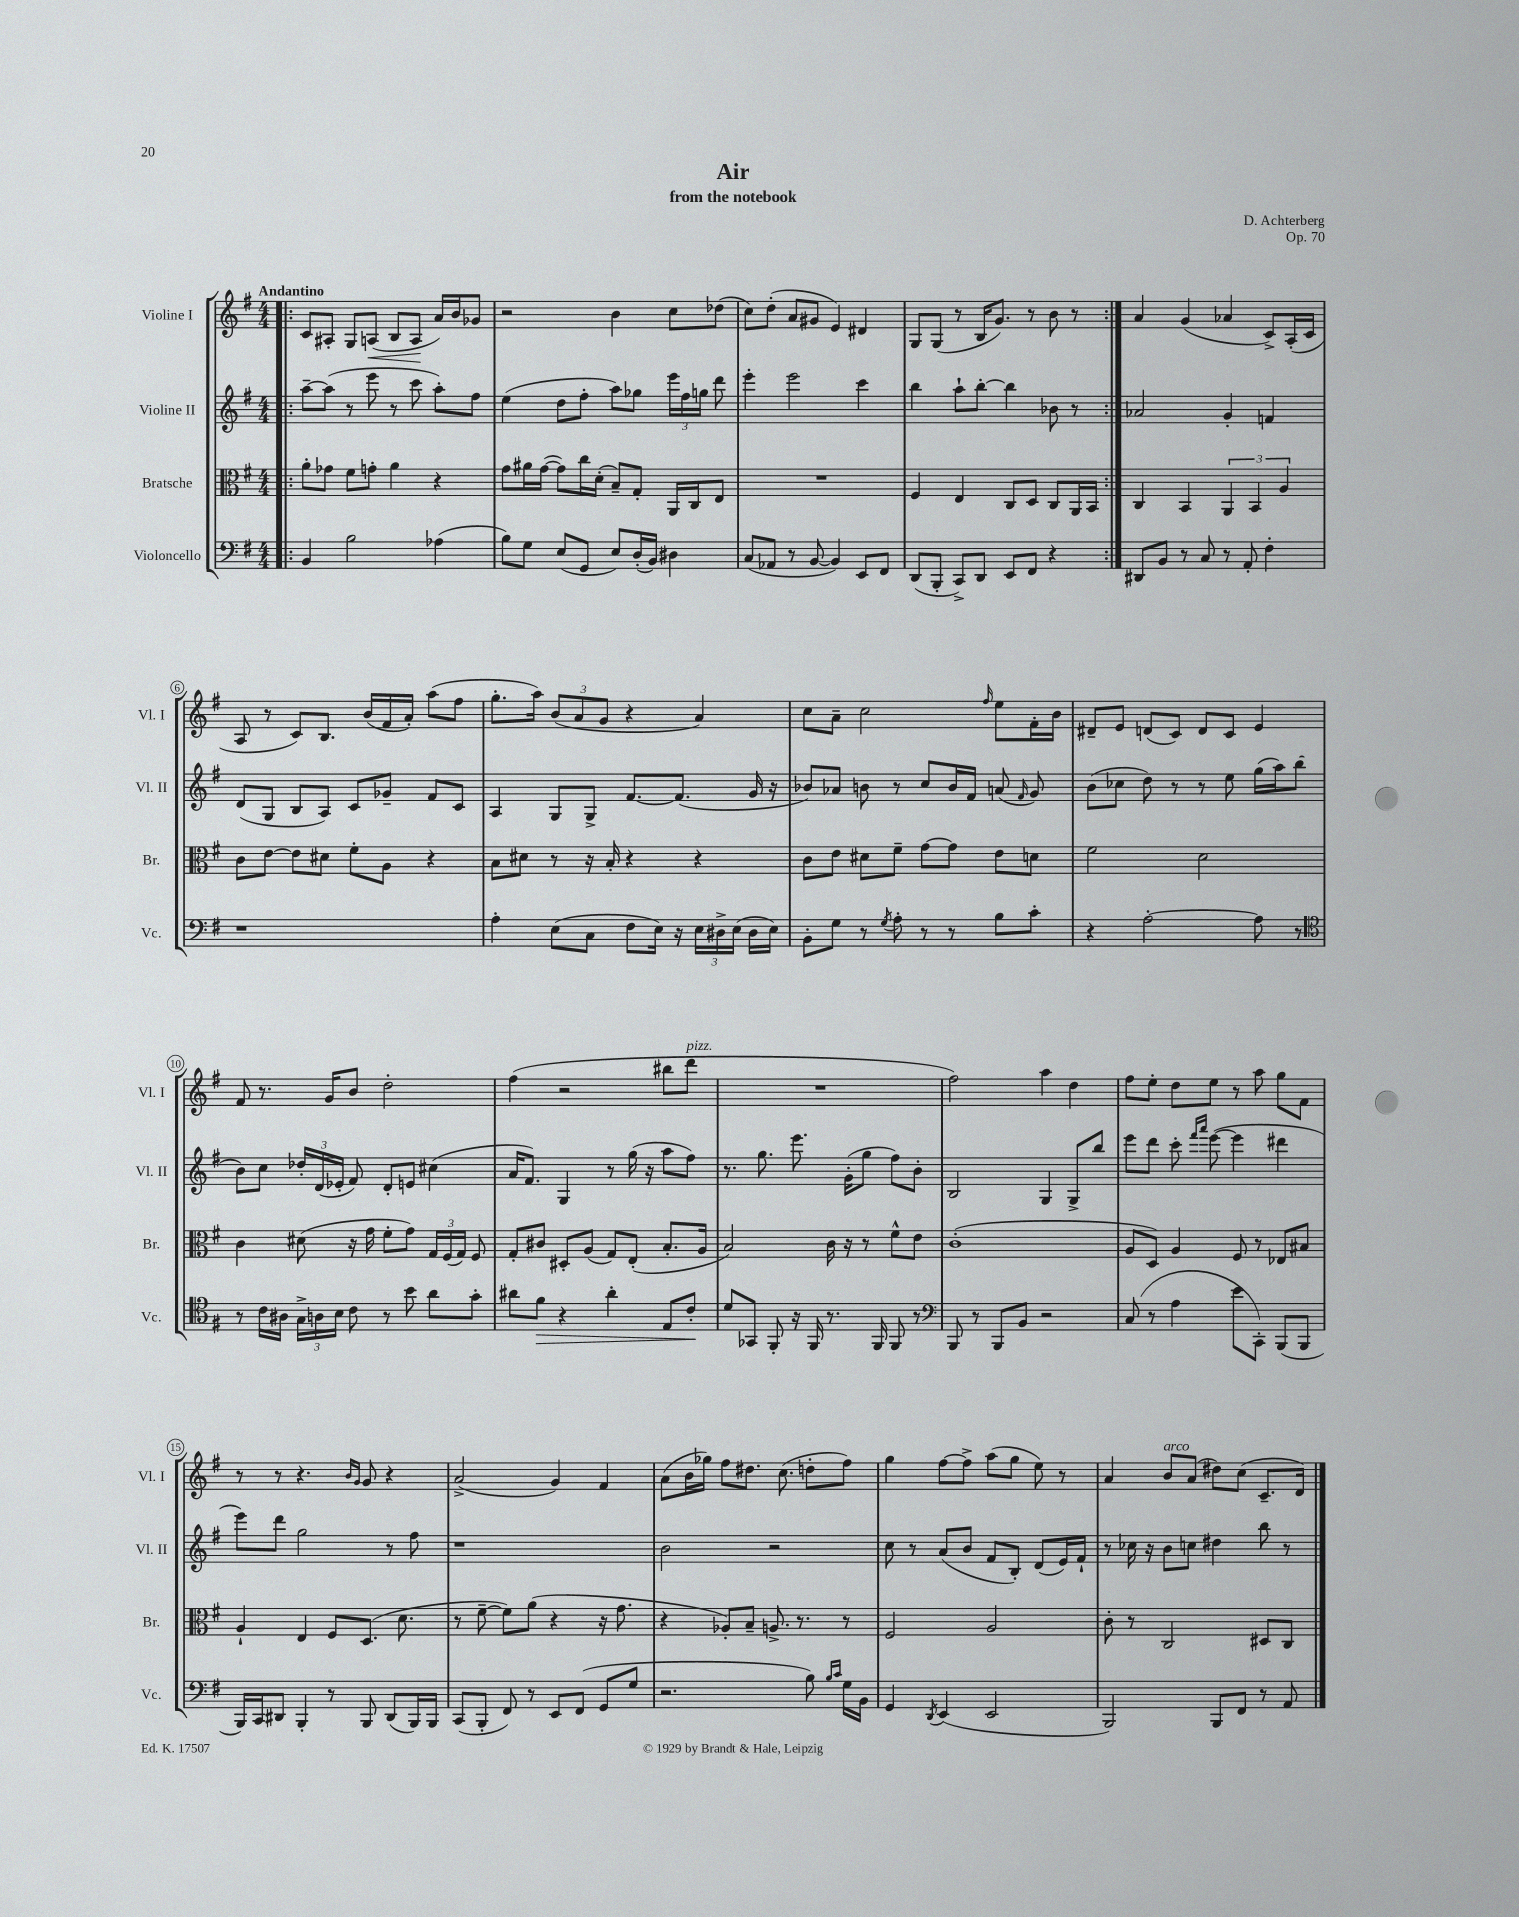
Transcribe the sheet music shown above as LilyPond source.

\header { title = "Air" composer = "D. Achterberg" subtitle = "from the notebook" opus = "Op. 70" }
<<
\new StaffGroup <<
\new Staff = "s0" \with { instrumentName = "Violine I" shortInstrumentName = "Vl. I" } {
    \clef treble \key g \major \numericTimeSignature \time 4/4 \tempo "Andantino"
    \autoBeamOff \repeat volta 2 { \bar ".|:" c'8[ ais8]-. g8[ a8]\<( b8[ a8]\! a'16[) b'16 ges'8] |
    r2 b'4 c''8[ des''8]( |
    c''8[) d''8]-.( a'8[ gis'8] e'4) dis'4 |
    g8[ g8]( r8 b16[ g'8.]) r8 b'8 r8 | }
    a'4 g'4( aes'4 c'8[->) a16-.( c'16] |
    a8 r8 c'8[) b8.] b'16[( fis'16 a'16]-.) a''8[( fis''8] |
    g''8.[-. a''16]) \tuplet 3/2 { b'8[( a'8 g'8] } r4 a'4) |
    c''8[ a'8]-- c''2 \grace { fis''16 } e''8[ fis'16-. b'16] |
    dis'8[-- e'8] d'8[( c'8]) d'8[ c'8] e'4 |
    fis'8 r8. g'16[ b'8] d''2-. |
    fis''4( r2 bis''8[ d'''8]^\markup { \italic "pizz." } |
    R1 |
    fis''2) a''4 d''4 |
    fis''8[ e''8]-. d''8[ e''8] r8 a''8 g''8[ fis'8] |
    r8 r8 r4. \grace { b'16[ g'16] } g'8 r4 |
    a'2->( g'4) fis'4 |
    a'8[( b'16 ges''16]) fis''8[ dis''8.] c''8.( d''8[-. fis''8]) |
    g''4 fis''8[~ fis''8]-> a''8[( g''8] e''8) r8 |
    a'4 b'8[^\markup { \italic "arco" } a'8]( dis''8[) c''8]( c'8.[-- d'16]) \bar "|." |
}
\new Staff = "s1" \with { instrumentName = "Violine II" shortInstrumentName = "Vl. II" } {
    \clef treble \key g \major \numericTimeSignature \time 4/4
    \autoBeamOff \repeat volta 2 { \bar ".|:" a''8[~-- a''8]( r8 e'''8 r8 c'''8 a''8[-.) fis''8] |
    e''4( d''8[ fis''8]-. a''8[) ges''8] \tuplet 3/2 { e'''16[ fis''16 g''16] } d'''8 |
    e'''4-. e'''2 c'''4 |
    b''4 a''8[-! b''8]~-. b''4 bes'8 r8 | }
    aes'2 g'4-. f'4 |
    d'8[( g8] b8[ a8]) c'8[ ges'8]-- fis'8[ c'8] |
    a4 g8[ g8]-> fis'8.[~ fis'8.]( g'16 r16 |
    bes'8[) aes'8] b'8 r8 c''8[ b'16 fis'16] a'8( \grace { fis'16 } g'8) |
    b'8[( ces''8] d''8) r8 r8 e''8 g''16[( a''16) b''8]( |
    b'8[) c''8] \tuplet 3/2 { des''16[-. d'16( ees'16]-. } fis'8) d'8[-. e'8] cis''4( |
    a'16[ fis'8.]) g4 r8 g''16( r16 a''8[ fis''8]) |
    r8. g''8. e'''8. g'16[-.( g''8] fis''8[) b'8]-. |
    b2 g4 g8[-> b''8] |
    e'''8[ d'''8] c'''8-. \grace { fis'''16[ a'''16] } e'''8~( e'''4 dis'''4 |
    e'''8[) d'''8] g''2 r8 fis''8 |
    r1 |
    b'2 r2 |
    c''8 r8 a'8[( b'8] fis'8[ b8]-.) d'8[( e'16) fis'16]-! |
    r8 ces''16 r16 b'8[ c''8] dis''4 b''8 r8 \bar "|." |
}
\new Staff = "s2" \with { instrumentName = "Bratsche" shortInstrumentName = "Br." } {
    \clef alto \key g \major \numericTimeSignature \time 4/4
    \autoBeamOff \repeat volta 2 { \bar ".|:" a'8[-. ges'8] fis'8[ g'8]-. a'4 r4 |
    g'8[ ais'16 g'16]~( g'8[) c''16 d'16]-.( b8[--) g8]-. a,16[ c16 e8] |
    R1 |
    fis4 e4 c8[ d8] c8[ a,16 b,16] | }
    c4 b,4 \tuplet 3/2 { a,4 b,4 a4 } |
    c'8[ e'8]~ e'8[ dis'8] fis'8[-. a8] r4 |
    b8[ dis'8] r8 r16 b16-. r4 r4 |
    c'8[ e'8] dis'8[ fis'8]-- g'8[~ g'8] e'8[ d'8] |
    fis'2 d'2 |
    c'4 dis'8( r16 g'16 fis'8[-. g'8]) \tuplet 3/2 { g16[ fis16( g16]) } fis8 |
    g8[-. cis'8] dis8[-. a8]( g8[) e8]-.( b8.[-. a16] |
    b2) c'16 r16 r8 fis'8[-^ e'8] |
    c'1-.( |
    a8[ d8]) a4 fis8 r8 ees8[ bis8] |
    a4-! e4 fis8[ d8.]( d'8. |
    r8 fis'8~-- fis'8[) a'8]( r4 r16 g'8. |
    r4 aes8[-.) b8]-- a8.-> r8. r8 |
    fis2 a2 |
    c'8-. r8 c2 dis8[ c8] \bar "|." |
}
\new Staff = "s3" \with { instrumentName = "Violoncello" shortInstrumentName = "Vc." } {
    \clef bass \key g \major \numericTimeSignature \time 4/4
    \autoBeamOff \repeat volta 2 { \bar ".|:" b,4 b2 aes4( |
    b8[) g8] e8[( g,8] e8[) d16-.( b,16]) dis4 |
    c8[( aes,8] r8 b,8~ b,4) e,8[ fis,8] |
    d,8[( b,,8]-. c,8[->) d,8] e,8[ fis,8] r4 | }
    dis,8[ b,8] r8 c8 r8 a,8-. fis4-. |
    r1 |
    a4-. e8[( c8] fis8[ e16]) r16 \tuplet 3/2 { e16[ dis16-> e16]( } dis16[ e16]) |
    b,8[-. g8] r8 \acciaccatura { g8 } a8-. r8 r8 b8[ c'8]-. |
    r4 a2~-. a8 r8 |
    \clef tenor r8 c'16[ ais16] \tuplet 3/2 { g16[-> a16 b16] } c'8 r8 b'8 a'8[ g'8]-. |
    ais'8[ fis'8]\> r4 ais'4-. e8[ c'8]-.\! |
    d'8[ ges,8] fis,8-. r16 fis,16 r8. fis,16 fis,8 r8 |
    \clef bass b,,8 r8 b,,8[ b,8] r2 |
    c8( r8 a4 e'8[ c,8]-.) b,,8[( b,,8] |
    b,,16[) c,16 dis,8] b,,4-. r8 b,,8 dis,8[( b,,16) b,,16] |
    c,8[( b,,8]-. fis,8) r8 e,8[ fis,8]( g,8[ g8] |
    r2. b8) \grace { b16[ c'16] } g16[ b,16] |
    g,4 \acciaccatura { d,8 } e,4( e,2 |
    b,,2) b,,8[ fis,8] r8 a,8 \bar "|." |
}
>>
>>
\layout { \context { \Score \override BarNumber.stencil = #(make-stencil-circler 0.1 0.3 ly:text-interface::print) } }
